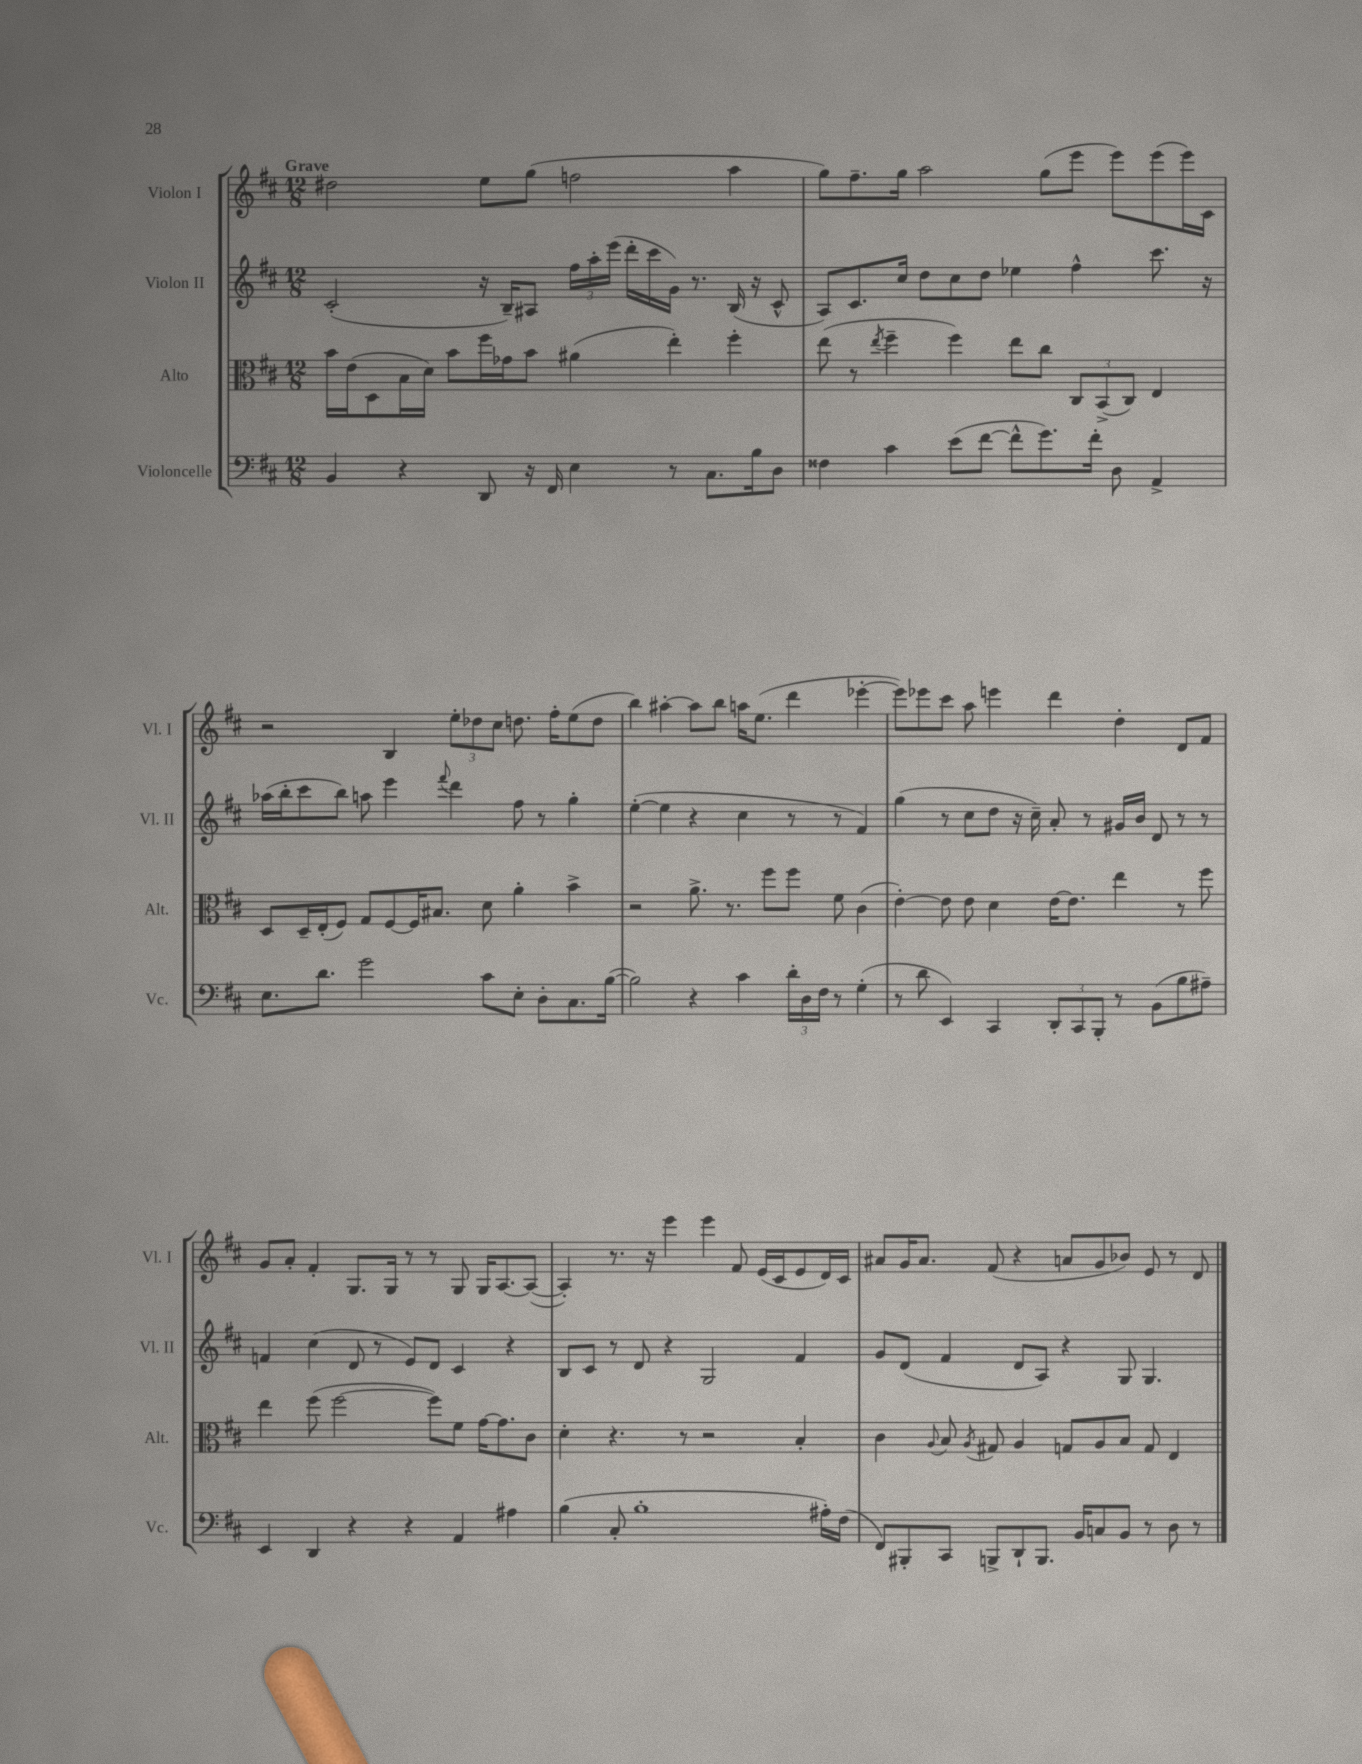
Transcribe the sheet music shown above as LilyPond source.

<<
\new StaffGroup <<
\new Staff = "s0" \with { instrumentName = "Violon I" shortInstrumentName = "Vl. I" } {
    \clef treble \key d \major \numericTimeSignature \time 12/8 \tempo "Grave"
    \autoBeamOff dis''2 e''8[ g''8]( f''2 a''4 |
    g''8[) fis''8.-- g''16] a''2 g''8[( e'''8] e'''8[) e'''8( e'''16) cis'16] |
    r2 b4 \tuplet 3/2 { e''8[-. des''8 cis''8] } d''8. fis''16[-. e''8( d''8] |
    b''4) ais''4~-. ais''8[ b''8] a''16[ e''8.]( d'''4 ees'''4~-. |
    ees'''8[) ees'''8 cis'''8] a''8 e'''4 d'''4 d''4-. d'8[ fis'8] |
    g'8[ a'8]-. fis'4-. g8.[ g16] r8 r8 g8 g16[ a8.~ a8]~( |
    a4-.) r8. r16 e'''4 e'''4 fis'8 e'16[( cis'16 e'8 d'16) cis'16] |
    ais'8[ g'16 ais'8.] fis'8( r4 a'8[ g'8 bes'8]) e'8 r8 d'8 \bar "|." |
}
\new Staff = "s1" \with { instrumentName = "Violon II" shortInstrumentName = "Vl. II" } {
    \clef treble \key d \major \numericTimeSignature \time 12/8
    \autoBeamOff cis'2-.( r16 b16[--) ais8] \tuplet 3/2 { fis''16[ a''16-. e'''16]( } d'''16[-. cis'''16 g'16]) r8. b16( r16 cis'8-^ |
    a8[) cis'8. cis''16] d''8[ cis''8 d''8] ees''4 fis''4-^ cis'''8. r16 |
    aes''16[( b''16-. cis'''8 b''8]) a''8 e'''4 \appoggiatura { fis'''8 } d'''4 fis''8 r8 g''4-. |
    e''4~-.( e''4 r4 cis''4 r8 r8 fis'4) |
    g''4( r8 cis''8[ d''8] r16 cis''16--) a'8-. r8 gis'16[ b'16] d'8 r8 r8 |
    f'4 cis''4( d'8 r8 e'8[) d'8] cis'4 r4 |
    b8[ cis'8] r8 d'8 r4 g2 fis'4 |
    g'8[ d'8]( fis'4 d'8[ a8]) r4 g8 g4. \bar "|." |
}
\new Staff = "s2" \with { instrumentName = "Alto" shortInstrumentName = "Alt." } {
    \clef alto \key d \major \numericTimeSignature \time 12/8
    \autoBeamOff b'16[ e'16( d8 b16 d'16]) b'8[ fis''16 ges'16 b'8] ais'4( e''4-.) fis''4-. |
    e''8( r8 \acciaccatura { e''8 } fis''4-- fis''4) e''8[ cis''8] \tuplet 3/2 { cis8[ b,8->( cis8]) } e4 |
    d8[ d16-- e16-.( fis8]) g8[ fis8~ fis16 bis8.] d'8 a'4-. b'4-> |
    r2 a'8.-> r8. fis''8[ fis''8] fis'8 cis'4( |
    e'4~-.) e'8 e'8 d'4 e'16[~ e'8.] e''4 r8 fis''8 |
    e''4 fis''8( fis''2~ fis''8[) fis'8] g'16[~ g'8. cis'8] |
    d'4-. r4. r8 r2 b4-. |
    cis'4 \appoggiatura { a8 } b8 \acciaccatura { a8 } gis8 a4 g8[ a8 b8] g8 e4 \bar "|." |
}
\new Staff = "s3" \with { instrumentName = "Violoncelle" shortInstrumentName = "Vc." } {
    \clef bass \key d \major \numericTimeSignature \time 12/8
    \autoBeamOff b,4 r4 d,8 r16 fis,16 e4 r8 cis8.[ b16 d8] |
    fisis4 cis'4 e'8[( fis'8]~ fis'8[-^ g'8.) fis'16]-. d8 a,4-> |
    e8.[ d'8.] g'2 cis'8[ e8]-. d8[-. cis8. b16]~( |
    b2) r4 cis'4 \tuplet 3/2 { d'16[-. d16 fis16] } r8 g4-.( |
    r8 d'8 e,4) cis,4 \tuplet 3/2 { d,8[-. cis,8 b,,8]-. } r8 b,8[( b8 ais8]--) |
    e,4 d,4 r4 r4 a,4 ais4 |
    b4( cis8-. b1-. ais16[-.) fis16]( |
    fis,8[) bis,,8-. cis,8] b,,8[-> d,8-! b,,8.] b,16[ c8 b,8] r8 d8 r8 \bar "|." |
}
>>
>>
\layout { \context { \Score \remove "Bar_number_engraver" } }
